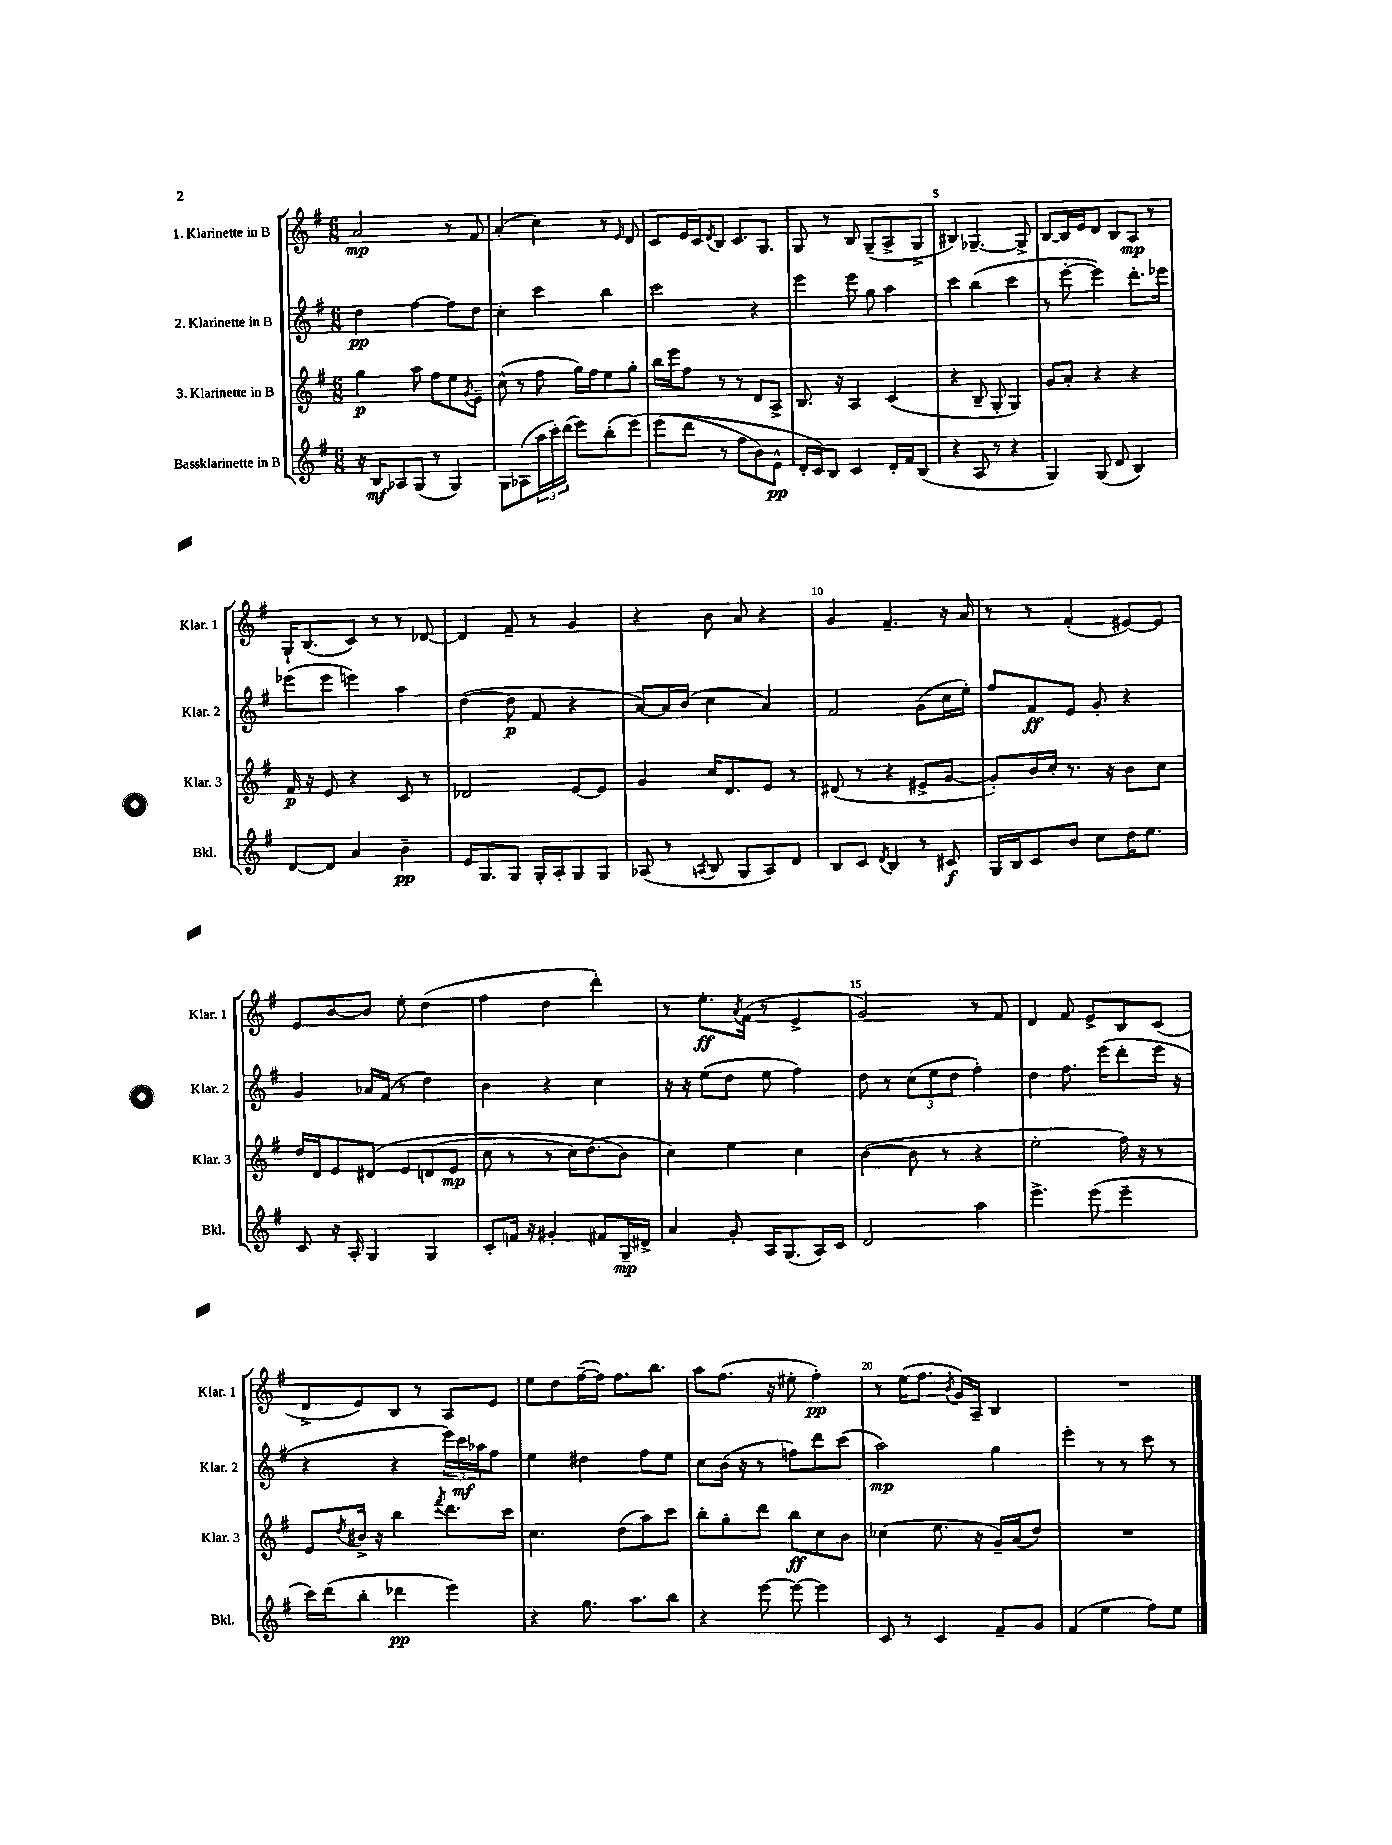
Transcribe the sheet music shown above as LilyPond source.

<<
\new StaffGroup <<
\new Staff = "s0" \with { instrumentName = "1. Klarinette in B" shortInstrumentName = "Klar. 1" } {
    \clef treble \key g \major \numericTimeSignature \time 6/8
    a'2\mp r8 fis'8 |
    a'4-.( c''4) r8 \grace { e'16 } d'8 |
    c'8 e'16 c'16 \acciaccatura { d'8 } b8 c'8. g8. |
    g8 r8 b8 g8--( a8-> g8-> |
    bis4) ges4.~-- ges8-> |
    b8~ b16 e'16 d'8 b8 a8\mp r8 |
    g16-! b8.( c'8) r8 r8 des'8~ |
    des'4 fis'8-- r8 g'4 |
    r4 b'8 a'8 r4 |
    g'4 fis'4.-- r16 a'16 |
    r8 r8 fis'4-.( eis'8~) eis'8 |
    e'8 b'8~ b'8 e''8-. d''4( |
    fis''4 d''4 d'''4-.) |
    r8 e''8.-.\ff \acciaccatura { a'8 } fis'16( r8 e'4-> |
    g'2) r8 fis'8 |
    d'4 fis'8 e'8-> b8 c'8( |
    d'8-> e'8) b8 r8 a8 e'8 |
    e''8 d''8 fis''16~--( fis''16) fis''8. b''8. |
    a''8 fis''8.( r16 eis''8-. fis''4-.\pp) |
    r8 e''16( fis''8. \acciaccatura { b'8 } g'16) a16-- b4 |
    R2. \bar "|." |
}
\new Staff = "s1" \with { instrumentName = "2. Klarinette in B" shortInstrumentName = "Klar. 2" } {
    \clef treble \key g \major \numericTimeSignature \time 6/8
    d''4\pp fis''4~ fis''8 d''8 |
    c''4-. c'''4 b''4 |
    c'''2 r4 |
    e'''4 e'''8 g''8 a''4 |
    c'''4 b''4( c'''4 |
    r8 e'''8~-. e'''4) d'''8.-. ees'''16 |
    ees'''8( ees'''8 e'''4) a''4 |
    d''4~( d''8\p fis'8 r4 |
    a'8~) a'16 b'16( c''4 a'4) |
    fis'2 g'8( c''16 e''16-.) |
    fis''8 fis'8\ff e'8 g'8-. r4 |
    g'4 aes'16 fis'16( r8 d''4) |
    b'4 r4 c''4 |
    r16 r16 e''8( d''8 e''8 fis''4) |
    d''8 r8 \tuplet 3/2 { c''8( e''8 d''8 } fis''4-.) |
    d''4 fis''8. e'''16( d'''8-. e'''16 r16 |
    r4 r4 \tuplet 3/2 { e'''16) c'''16\mf aes''16 } fis''8 |
    e''4 dis''4 fis''8 e''8 |
    c''8 b'16( r16 r8 f''8) d'''8 c'''8( |
    a''2\mp) g''4 |
    e'''4-. r8 r8 c'''8 r8 \bar "|." |
}
\new Staff = "s2" \with { instrumentName = "3. Klarinette in B" shortInstrumentName = "Klar. 3" } {
    \clef treble \key g \major \numericTimeSignature \time 6/8
    g''4\p a''8 fis''8 e''8 \acciaccatura { g'8 } e'8-- |
    c''8-^( r8 fis''8 g''16) fis''16 e''8 g''8-. |
    b''16 e'''16 fis''8 r8 r8 d'8 a8-> |
    b8. r16 a4 c'4( |
    r4 b8-- g8-. g4) |
    g'8 a'8-. r4 r4 |
    fis'16\p r16 e'8 r4 c'8 r8 |
    des'2 e'8~ e'8 |
    g'4 c''16 d'8. e'8 r8 |
    dis'8( r8 r4 eis'8-> g'8~ |
    g'8-.) b'16 c''16-. r8. r16 b'8 c''8 |
    d''16 d'16 e'8 dis'8\( e'8 d'8( e'8\mp |
    c''8 r8 r8 c''16) d''8.( b'8\) |
    c''4) e''4 c''4 |
    b'4~( b'8 r8 r4 |
    e''2-. fis''16) r16 r8 |
    e'8 \acciaccatura { d''8 } bis'16-> r16 b''4 \acciaccatura { fis'''8 } d'''8. c'''16 |
    c''4. d''8( a''8) c'''8 |
    b''8-. g''8-. d'''8 b''8\ff c''8 b'8 |
    ces''4( e''8. r16 g'16--) a'16( d''8) |
    R2. \bar "|." |
}
\new Staff = "s3" \with { instrumentName = "Bassklarinette in B" shortInstrumentName = "Bkl." } {
    \clef treble \key g \major \numericTimeSignature \time 6/8
    r16 b16\mf aes8 g8( r8 g4) |
    g8 aes8( \tuplet 3/2 { a''16 c'''16-.) d'''16( } e'''8) b''8-.( e'''8)\( |
    e'''8( d'''8 r8 fis''8 b'8) e'8-^\pp |
    d'16-. c'16\) b8 c'4 d'16-. fis'16 b8( |
    r4 a8 r8 r4 |
    g4) g8( d'8 b4) |
    d'8~ d'8 a'4 b'4--\pp |
    e'16 g8. g8 g16-. a16-. g8 g8 |
    aes8( r8 \acciaccatura { a8 } b8 g8 a8) d'8 |
    b8 c'8 \acciaccatura { d'8 } b4 r8 cis'8\f |
    g16 b16 c'8 b'8 c''8 d''16 e''8. |
    c'8 r16 a16-. g4 g4 |
    c'8-. f'16 r16 gis'4-. fis'8 g16--\mp dis'16-> |
    a'4 g'8-. a16 g8.( a16) c'16 |
    d'2 a''4 |
    e'''4.-> e'''8( e'''4-- |
    c'''16) d'''16( b''8-. des'''4\pp e'''4) |
    r4 g''8. a''8. b''8 |
    r4 e'''8~ e'''8~ e'''4 |
    c'8 r8 c'4 fis'8-- g'8 |
    fis'4( e''4 fis''8) e''8 \bar "|." |
}
>>
>>
\layout { \context { \Score \override BarNumber.break-visibility = ##(#f #t #t) barNumberVisibility = #(every-nth-bar-number-visible 5) } }
